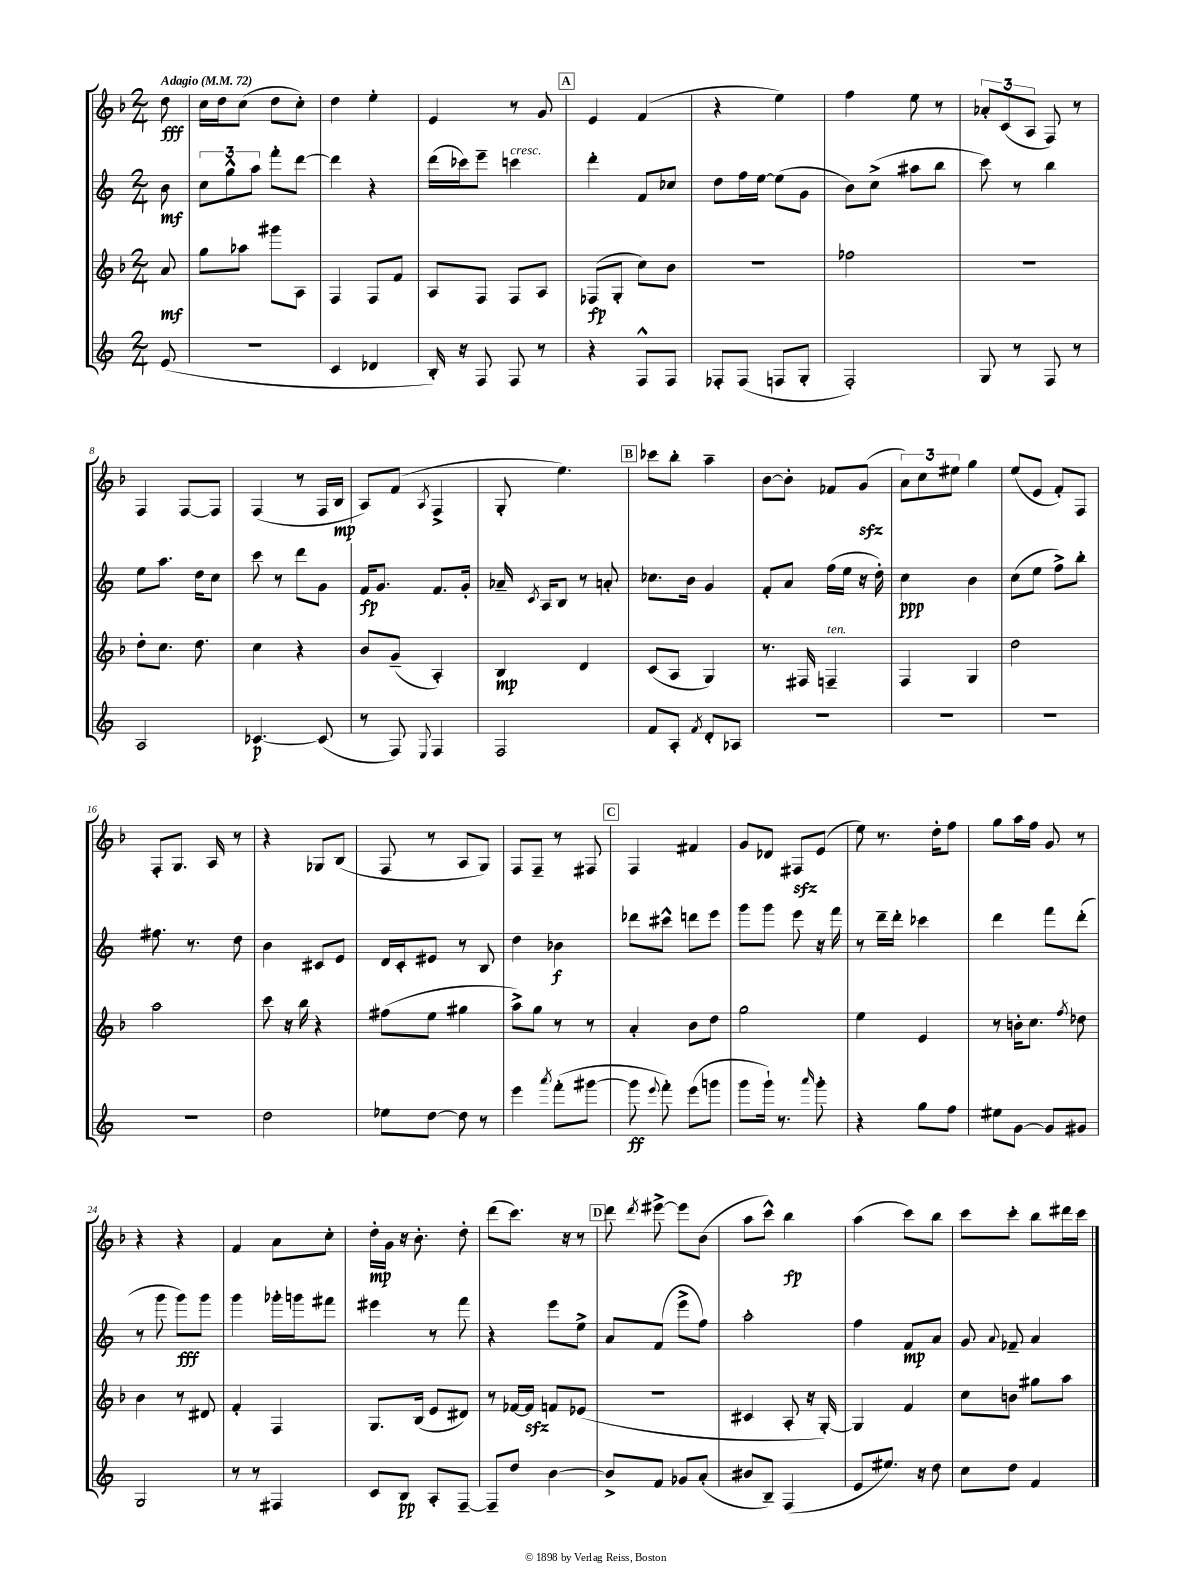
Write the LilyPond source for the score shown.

<<
\new StaffGroup <<
\new Staff = "s0" {
    \clef treble \key f \major \numericTimeSignature \time 2/4 \partial 8 \tempo "Adagio" 4 = 72
    \autoBeamOff d''8\fff |
    c''16[ d''16 c''8]( d''8[ c''8]-.) |
    d''4 e''4-. |
    e'4 r8 g'8 |
    \mark \markup { \box "A" } e'4 f'4( |
    r4 e''4) |
    f''4 e''8 r8 |
    \tuplet 3/2 { aes'8[-. c'8( a8] } f8) r8 |
    f4 f8[~ f8] |
    f4( r8 f16[ bes16]\mp |
    a8[) f'8]( \acciaccatura { a8 } f4-> |
    g8-. e''4.) |
    \mark \markup { \box "B" } ces'''8[ bes''8]-. a''4-- |
    bes'8[~ bes'8]-. fes'8[ g'8]\sfz( |
    \tuplet 3/2 { a'8[) c''8 eis''8] } g''4 |
    e''8[( e'8] f'8[-.) f8] |
    f8[-. g8.] a16 r8 |
    r4 ges8[ bes8]( |
    f8 r8 a8[ g8]) |
    f8[ f8]-- r8 fis8 |
    \mark \markup { \box "C" } f4 fis'4 |
    g'8[ des'8] fis8[\sfz e'8]( |
    e''8) r8. d''16[-. f''8] |
    g''8[ a''16 f''16] g'8 r8 |
    r4 r4 |
    f'4 a'8[ c''8]-. |
    d''16[-.\mp g'16] r16 bes'8.-. d''8-. |
    d'''8[( c'''8.]) r16 r8 |
    \mark \markup { \box "D" } d'''8 \acciaccatura { d'''8 } eis'''8~-> eis'''8[ bes'8]( |
    a''8[ c'''8]-^) bes''4\fp |
    a''4( c'''8[) bes''8] |
    c'''8[ c'''8]-. bes''8[ dis'''16 c'''16] \bar "|." |
}
\new Staff = "s1" {
    \clef treble \key c \major \numericTimeSignature \time 2/4 \partial 8
    \autoBeamOff b'8\mf |
    \tuplet 3/2 { c''8[ g''8-^ a''8] } f'''8[-. d'''8]~ |
    d'''4 r4 |
    d'''16[( ces'''16) e'''8]-- c'''4^\markup { \italic "cresc." } |
    \mark \markup { \box "A" } d'''4-. f'8[ ces''8] |
    d''8[ f''16 e''16]~ e''8[( g'8] |
    b'8[) c''8]->( ais''8[ b''8] |
    c'''8) r8 b''4 |
    e''8[ a''8.] d''16[ c''8] |
    c'''8 r8 d'''8[ g'8] |
    f'16[\fp g'8.] f'8.[ g'16]-. |
    aes'16-- \acciaccatura { c'8 } a16[ b8] r8 a'8-. |
    \mark \markup { \box "B" } ces''8.[ b'16] g'4 |
    f'8[-. a'8] f''16[( e''16] r16 d''16-.) |
    c''4\ppp b'4 |
    c''8[( e''8] f''8[->) b''8]-. |
    fis''8. r8. d''8 |
    b'4 cis'8[ e'8] |
    d'16[ c'16-. eis'8] r8 b8 |
    d''4 bes'4\f |
    \mark \markup { \box "C" } des'''8[ cis'''8]-^ d'''8[ e'''8] |
    g'''8[ g'''8] e'''8 r16 f'''16 |
    r8 d'''16[-- d'''16]-. ces'''4 |
    d'''4 f'''8[ d'''8]-.( |
    r8 g'''8 g'''8[\fff) g'''8] |
    g'''4 ges'''16[-. g'''16 fis'''8] |
    eis'''4 r8 f'''8 |
    r4 e'''8[ e''8]-> |
    \mark \markup { \box "D" } a'8[ f'8]( e'''8[-> f''8]) |
    a''2-. |
    f''4 f'8[\mp a'8] |
    g'8 \appoggiatura { a'8 } fes'8-- a'4 \bar "|." |
}
\new Staff = "s2" {
    \clef treble \key f \major \numericTimeSignature \time 2/4 \partial 8
    \autoBeamOff a'8\mf |
    g''8[ aes''8] gis'''8[ a8] |
    f4 f8[ f'8] |
    a8[ f8] f8[ a8] |
    \mark \markup { \box "A" } fes8[\fp( g8]-. c''8[) bes'8] |
    r2 |
    fes''2 |
    R2 |
    d''8[-. c''8.] d''8. |
    c''4 r4 |
    bes'8[ g'8]--( a4-.) |
    bes4\mp d'4 |
    \mark \markup { \box "B" } c'8[( a8] g4) |
    r8. fis16 f4--^\markup { \italic "ten." } |
    f4 g4 |
    d''2 |
    a''2 |
    c'''8 r16 bes''16 r4 |
    fis''8[( e''8] gis''4 |
    a''8[->) g''8] r8 r8 |
    \mark \markup { \box "C" } a'4-. bes'8[ d''8] |
    g''2 |
    e''4 e'4 |
    r8 b'16[-. c''8.] \acciaccatura { f''8 } des''8 |
    bes'4 r8 dis'8 |
    f'4-. f4 |
    g8.[ bes16]( e'8[ dis'8]) |
    r8 fes'16[~ fes'16]\sfz f'8[ ees'8]( |
    \mark \markup { \box "D" } r2 |
    cis'4 a8-. r16 g16~-.) |
    g4 f'4 |
    c''8[ b'8] gis''8[ a''8] \bar "|." |
}
\new Staff = "s3" {
    \clef treble \key c \major \numericTimeSignature \time 2/4 \partial 8
    \autoBeamOff e'8( |
    r2 |
    c'4 des'4 |
    b16-.) r16 f8 f8 r8 |
    \mark \markup { \box "A" } r4 f8[-^ f8] |
    fes8[-. fes8]( f8[ g8]-. |
    f2-.) |
    g8 r8 f8 r8 |
    a2 |
    ces'4.~\p ces'8( |
    r8 f8) \appoggiatura { e8 } f4 |
    f2 |
    \mark \markup { \box "B" } f'8[ a8]-. \acciaccatura { f'8 } d'8[-. aes8] |
    R2 |
    R2 |
    R2 |
    R2 |
    d''2 |
    ees''8[ d''8]~ d''8 r8 |
    e'''4 \acciaccatura { a'''8 } f'''8[-.( gis'''8]~ |
    \mark \markup { \box "C" } gis'''8\ff \appoggiatura { e'''8 } f'''8-.) e'''8[( g'''8] |
    g'''8[ g'''16]-!) r8. \grace { a'''16 } g'''8-. |
    r4 g''8[ f''8] |
    eis''8[ g'8]~ g'8[ gis'8] |
    g2 |
    r8 r8 fis4 |
    c'8[ b8]\pp a8[-. f8]~-- |
    f8[-- d''8] b'4~ |
    \mark \markup { \box "D" } b'8[-> f'8] ges'8[ a'8]-.( |
    bis'8[ b8]--) f4( |
    e'8[ eis''8.]) r16 d''8 |
    c''8[ d''8] f'4 \bar "|." |
}
>>
>>
